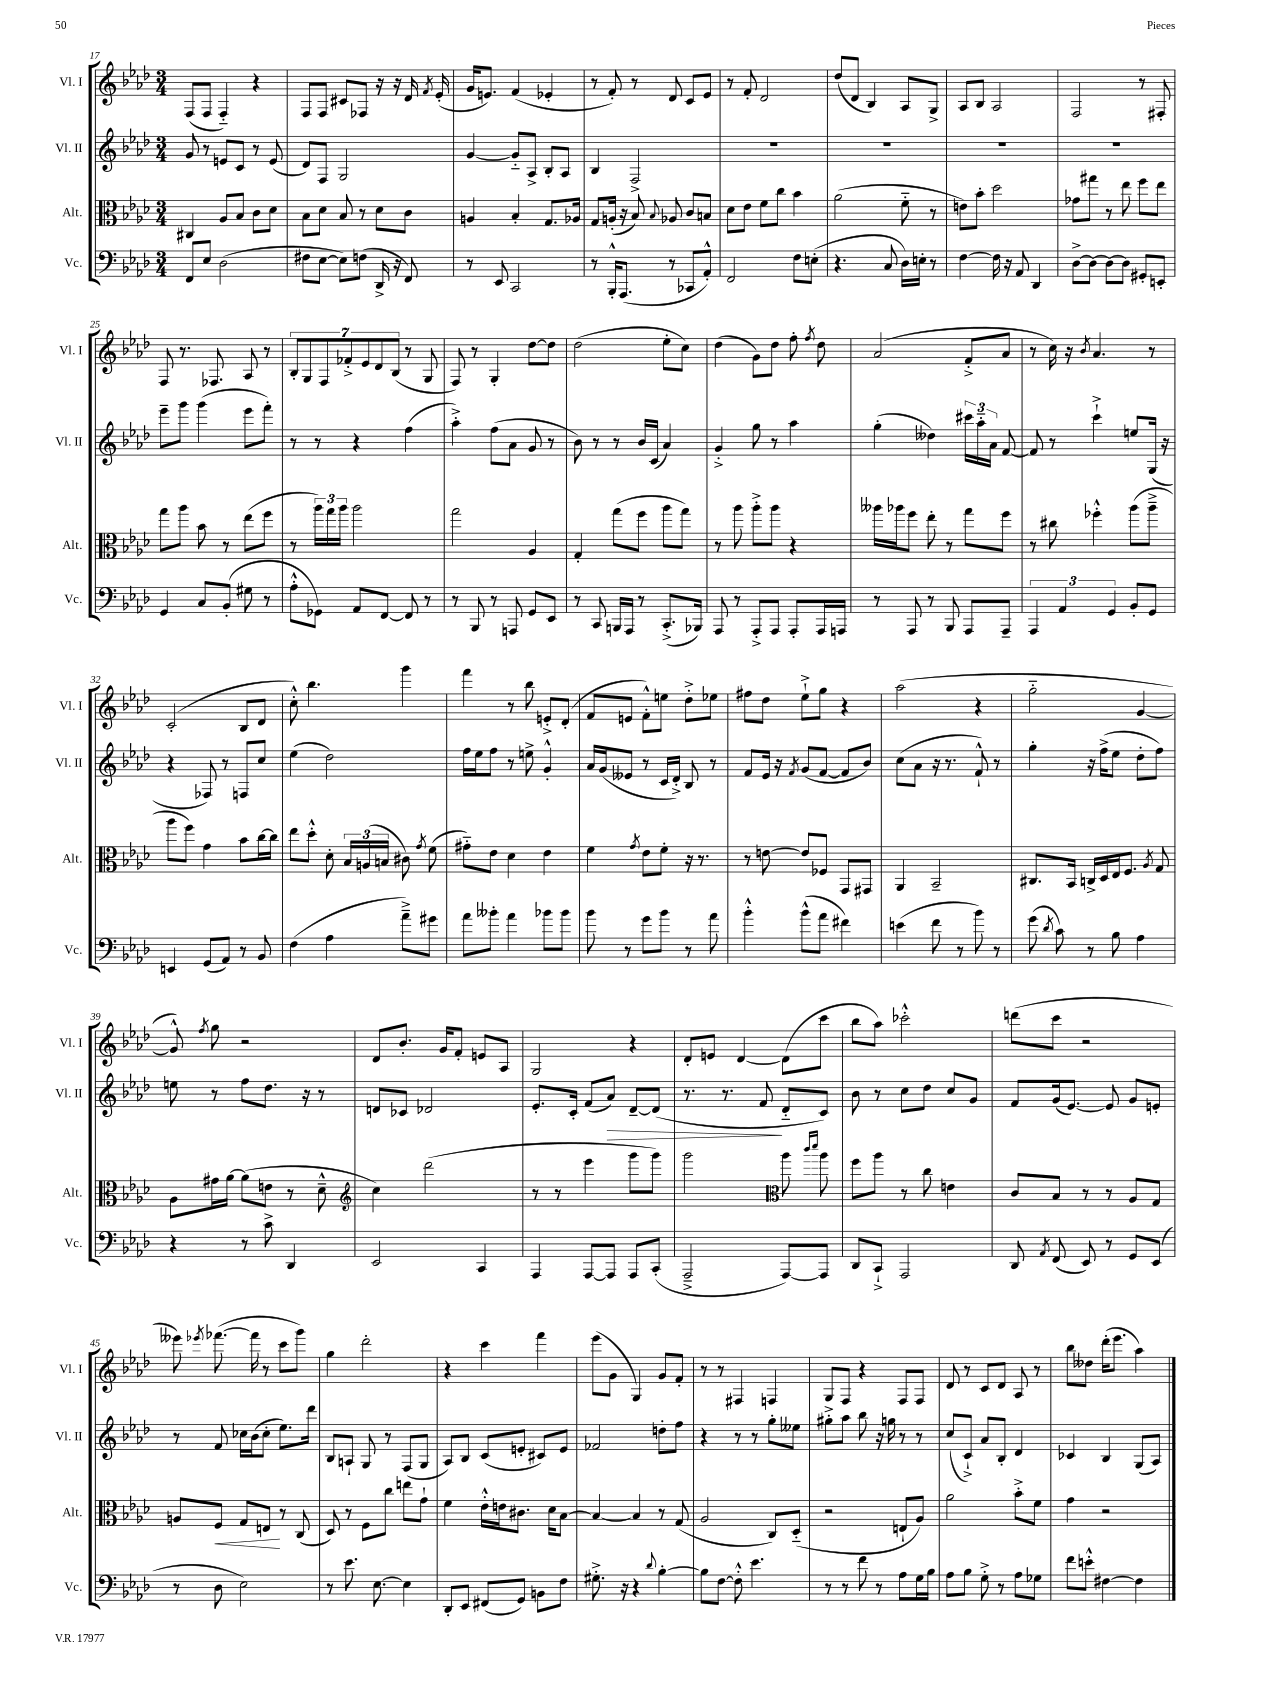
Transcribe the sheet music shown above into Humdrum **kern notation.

**kern	**kern	**dynam	**kern	**dynam	**kern
*part4	*part3	*part3	*part2	*part2	*part1
*staff4	*staff3	*staff3	*staff2	*staff2	*staff1
*I"Vc.	*I"Alt.	*	*I"Vl. II	*	*I"Vl. I
*I'Vc.	*I'Alt.	*	*I'Vl. II	*	*I'Vl. I
*clefF4	*clefC3	*	*clefG2	*	*clefG2
*k[b-e-a-d-]	*k[b-e-a-d-]	*	*k[b-e-a-d-]	*	*k[b-e-a-d-]
*M3/4	*M3/4	*	*M3/4	*	*M3/4
=17	=17	=17	=17	=17	=17
8FF/L	4C#X/	.	8g/	.	(8F/L
8E-/J	.	.	8r	.	8F/J
(2D-\	8A-/L	.	8en/L	.	4F/)
.	8B-/J	.	8c/J	.	.
.	8c\L	.	8r	.	4r
.	8d-\J	.	(8e/	.	.
=18	=18	=18	=18	=18	=18
8F#X\L	8B-\L	.	8d-/L)	.	8F/L
[8E-\J	8d-\J	.	8F/J	.	8F/J
8E-\L])	8B-/	.	2G/	.	8c#X/L
(8Fn\J	8r	.	.	.	8F-X/J
16DD-^/	8d-\L	.	.	.	16r
16r	.	.	.	.	16r
8FF/)	8c\J	.	.	.	16d-/
.	.	.	.	.	8qf/
.	.	.	.	.	(16e-'/
=19	=19	=19	=19	=19	=19
8r	4An/	.	[4g/	.	16g/KL
.	.	.	.	.	8.en/J)
8EE-/	.	.	.	.	.
2CC/	4B-'/	.	8g/L]	.	(4f/
.	.	.	8A-^/J	.	.
.	8.G/L	.	8B-'/L	.	4e-X'/
.	.	.	8A-/J	.	.
.	16A-X/Jk	.	.	.	.
=20	=20	=20	=20	=20	=20
8r	8G/L	.	4B-/	.	8r
16BBB-'^^/KL	(16An'/Jk	.	.	.	8f'/)
(8.AAA-/J	16r	.	.	.	.
.	8B-/)	.	2F^/	.	8r
.	8qqB-/	.	.	.	.
8r	8A-X/	.	.	.	8d-/
8CC-X/L	8c/L	.	.	.	8c/L
8AA-'^^/J)	8Bn/J	.	.	.	8e-/J
=21	=21	=21	=21	=21	=21
2FF/	8d-\L	.	2.r	.	8r
.	8e-\J	.	.	.	8f'/
.	8f\L	.	.	.	2d-/
.	8cc\J	.	.	.	.
8F\L	4b-\	.	.	.	.
(8En'\J	.	.	.	.	.
=22	=22	=22	=22	=22	=22
4.r	(2a-\	.	2.r	.	(8dd-/L
.	.	.	.	.	8d-/J
.	.	.	.	.	4B-/)
8C/	.	.	.	.	.
16D-\LL)	8f\	.	.	.	8A-/L
16En'\JJ	.	.	.	.	.
8r	8r	.	.	.	8G^/J
=23	=23	=23	=23	=23	=23
[4F\	8en\L)	.	2.r	.	8A-/L
.	8b-'\J	.	.	.	8B-/J
16F\]	2dd-\	.	.	.	2A-/
16r	.	.	.	.	.
8AA-/	.	.	.	.	.
4DD-/	.	.	.	.	.
=24	=24	=24	=24	=24	=24
[8D-^\L	8g-X\L	.	2.r	.	2F/
8D-\J_	8gg#X\J	.	.	.	.
8D-\L_	8r	.	.	.	.
8D-\J]	8ee-\	.	.	.	.
8GG#X'/L	8ff\L	.	.	.	8r
8EEn'/J	8ee-\J	.	.	.	8F#X'/
!!LO:LB:g=z
=25	=25	=25	=25	=25	=25
4GG/	8gg\L	.	8eee-~\L	.	8F/
.	8aa-\J	.	8ggg\J	.	8.r
8C/L	8b-\	.	(4ggg\	.	.
.	.	.	.	.	8.F-X/
(8BB-'/J	8r	.	.	.	.
8G#X\	(8ee-\L	.	8eee-\L	.	8A-/
8r	8ff\J	.	8fff'\J)	.	8r
=26	=26	=26	=26	=26	=26
8A-'^^\L	8r	.	8r	.	14B-'/L
.	.	.	.	.	14G/
8GG-X\J)	24aa-\LL)	.	8r	.	.
.	.	.	.	.	14F/
.	24gg\	.	.	.	.
.	24aa-\JJ	.	.	.	.
.	.	.	.	.	14f-X'^/
8AA-/L	2aa-\	.	4r	.	.
.	.	.	.	.	14e-/
.	.	.	.	.	14d-/
[8FF/J	.	.	.	.	.
.	.	.	.	.	(14B-/J
8FF/]	.	.	(4ff\	.	8r
8r	.	.	.	.	8G/
=27	=27	=27	=27	=27	=27
8r	2gg\	.	4aa-'^\)	.	8F/)
8BBB-/	.	.	.	.	8r
8r	.	.	(8ff\L	.	4G'/
8AAAn/	.	.	8a-\J	.	.
8GG/L	4A-/	.	8g/	.	[8dd-\L
8EE-/J	.	.	8r	.	8dd-\J]
=28	=28	=28	=28	=28	=28
8r	4G'/	.	8b-\)	.	(2dd-\
8CC/	.	.	8r	.	.
16BBBn/LL	(8gg\L	.	8r	.	.
16AAA-/JJ	.	.	.	.	.
8r	8ff\J	.	16b-/LL	.	.
.	.	.	(16c/JJ	.	.
(8.CC'^/L	8aa-\L	.	4a-/)	.	8ee-'\L
.	8gg\J)	.	.	.	8cc\J)
16BBB-X/Jk)	.	.	.	.	.
=29	=29	=29	=29	=29	=29
8AAA-/	8r	.	4g'^/	.	(4dd-\
8r	8aa-\	.	.	.	.
8AAA-'^/L	8aa-'^\L	.	8gg\	.	8g\L)
8AAA-/J	8aa-\J	.	8r	.	8dd-\J
8AAA-'/L	4r	.	4aa-\	.	8ff'\
.	.	.	.	.	8qff/
16AAA-/L	.	.	.	.	8dd-\
16AAAn/JJ	.	.	.	.	.
=30	=30	=30	=30	=30	=30
8r	16aa--X\LL	.	(4gg'\	.	(2a-/
.	16aa-X\J	.	.	.	.
8AAA-/	8ff\J	.	.	.	.
8r	8ee-'\	.	4dd--X\)	.	.
8BBB-/	8r	.	.	.	.
8AAA-/L	8gg\L	.	24ccc#X\LL	.	8f'^/L
.	.	.	24aa-\	.	.
.	.	.	24a-\JJ	.	.
8AAA-~/J	8ff\J	.	[8f/	.	8a-/J
=31	=31	=31	=31	=31	=31
6AAA-/	8r	.	8f/]	.	8r
.	8cc#X\	.	8r	.	16cc\)
6AA-/	.	.	.	.	.
.	.	.	.	.	16r
.	.	.	.	.	8qb-/
.	4ff-X'^^\	.	4ccc`^\	.	4.a-/
6GG/	.	.	.	.	.
8BB-'/L	(8aa-\L	.	8een/L	.	.
8GG/J	8aa-~^\J	.	(16G/Jk	.	8r
.	.	.	16r	.	.
!!LO:LB:g=z
=32	=32	=32	=32	=32	=32
4EEn/	8aa-\L	.	4r	.	(2c'/
.	8ff\J)	.	.	.	.
(8GG/L	4g\	.	8F-X/)	.	.
8AA-/J)	.	.	8r	.	.
8r	8b-\L	.	8Fn/L	.	8B-/L
8BB-/	[16cc\L	.	8cc/J	.	8d-/J
.	16cc\JJ]	.	.	.	.
=33	=33	=33	=33	=33	=33
(4F\	8ee-\L	.	(4ee-\	.	8cc'^^\)
.	8dd-'^^\J	.	.	.	4.bb-\
4A-\	8d-'\	.	2dd-\)	.	.
.	24B-/LL	.	.	.	.
.	(24An/	.	.	.	.
.	24Bn/JJ	.	.	.	.
8a-~^\L)	8c#X\)	.	.	.	4ggg\
.	8qg/	.	.	.	.
8g#X\J	(8f\	.	.	.	.
=34	=34	=34	=34	=34	=34
8a-\L	8g#X\L)	.	16ff\LL	.	4fff\
.	.	.	16ee-\J	.	.
8b--X'\J	8e-\J	.	8ff\J	.	.
4a-\	4d-\	.	8r	.	8r
.	.	.	8een^\	.	8bb-\
8b-X\L	4e-\	.	4g'^^/	.	8en'^/L
8b-\J	.	.	.	.	(8d-'/J
=35	=35	=35	=35	=35	=35
8b-\	4f\	.	16a-/LL	.	8f/L
.	.	.	(16g/J	.	.
8r	.	.	8e--X/J	.	8en/J
.	8qg/	.	.	.	.
8g\L	8e-\L	.	8r	.	8f'^^\L)
8b-\J	8f'\J	.	16c/LL	.	8een\J
.	.	.	16d-'^/JJ)	.	.
8r	16r	.	8B-/	.	8dd-'^\L
.	8.r	.	.	.	.
8a-\	.	.	8r	.	8ee-X\J
=36	=36	=36	=36	=36	=36
4b-'^^\	8r	.	8f/L	.	8ff#X\L
.	[8en\	.	16e-/Jk	.	8dd-\J
.	.	.	16r	.	.
.	.	.	8qf/	.	.
(8b-^^\L	8e/L]	.	(8g/L	.	8ee-`^\L
8a-\J	8F-X/J	.	[8f/J	.	8gg\J
4f#X\)	8GG/L	.	8f/L]	.	4r
.	8GG#X/J	.	8b-/J)	.	.
=37	=37	=37	=37	=37	=37
(4en\	4AA-/	.	(8cc\L	.	(2aa-\
.	.	.	8a-\J	.	.
8f\	2BB-~/	.	16r	.	.
.	.	.	8.r	.	.
8r	.	.	.	.	.
8b-\)	.	.	8f`^^/)	.	4r
8r	.	.	8r	.	.
=38	=38	=38	=38	=38	=38
(8g\	8.C#X/L	.	4gg'\	.	2gg\
8qd-/	.	.	.	.	.
8c\)	.	.	.	.	.
.	16BB-/Jk	.	.	.	.
8r	16Cn^/LL	.	16r	.	.
.	16D-/	.	(16ff^\KL	.	.
8B-\	16E-/J	.	8ee-\J	.	.
.	8.F/J	.	.	.	.
4A-\	.	.	8dd-'\L	.	[4g/
.	8qA-/	.	.	.	.
.	8G/	.	8ff\J)	.	.
!!LO:LB:g=z
=39	=39	=39	=39	=39	=39
4r	8A-\L	.	8een\	.	8g^^/])
.	.	.	.	.	8qff/
.	16g#X\L	.	8r	.	8gg\
.	[16a-\JJ	.	.	.	.
8r	(8a-\L]	.	8ff\L	.	2r
8c^\	8en\J	.	8.dd-\J	.	.
4DD-/	8r	.	.	.	.
.	.	.	16r	.	.
.	8d-~^^\	.	8r	.	.
=40	=40	=40	=40	=40	=40
*	*clefG2	*	*	*	*
2EE-/	4cc\)	.	8dn/L	.	8d-/L
.	.	.	8c-X/J	.	8.b-'/J
.	(2ddd-\	.	2d-X/	.	.
.	.	.	.	.	16g/KL
.	.	.	.	.	8f'/J
4CC/	.	.	.	.	8en/L
.	.	.	.	.	8A-/J
=41	=41	=41	=41	=41	=41
4AAA-/	8r	.	8.e-'/L	.	2G/
.	8r	.	.	.	.
.	.	.	16c'/Jk	.	.
[8AAA-/L	4eee-\	.	(8f/L	.	.
!	!	!	!	!LO:HP:b	!
8AAA-/J]	.	.	8a-/J)	>	.
8AAA-/L	8ggg\L	.	[8d-~/L	.	4r
(8CC'/J	8ggg\J)	.	(8d-/J]	.	.
=42	=42	=42	=42	=42	=42
2AAA-~^/	2ggg\	.	8.r	.	8d-'/L
.	.	.	.	.	8en/J
.	.	.	8.r	.	.
.	.	.	.	.	[4d-/
.	.	.	8f/	.	.
*	*clefC3	*	*	*	*
[8AAA-/L)	8aa-\	.	8d-/L	]	(8d-\L]
.	16qqccc/LL	.	.	.	.
.	16qqddd-/JJ	.	.	.	.
8AAA-/J]	8aa-\	.	8c/J)	.	8ccc\J
=43	=43	=43	=43	=43	=43
8DD-/L	8ff\L	.	8b-\	.	8bb-\L
8CC`^/J	8aa-\J	.	8r	.	8aa-\J)
2AAA-/	8r	.	8cc\L	.	2ccc-X'^^\
.	8cc\	.	8dd-\J	.	.
.	4en\	.	8cc/L	.	.
.	.	.	8g/J	.	.
=44	=44	=44	=44	=44	=44
8DD-/	8c/L	.	8f/L	.	(8dddn\L
8qAA-/	.	.	.	.	.
(8FF/	8B-/J	.	(16g/k	.	8ccc\J
.	.	.	[8.e-/J)	.	.
8EE-/)	8r	.	.	.	2r
8r	8r	.	8e-/]	.	.
8GG/L	8A-/L	.	8g/L	.	.
(8EE-/J	8G/J	.	8en'/J	.	.
!!LO:LB:g=z
=45	=45	=45	=45	=45	=45
8r	8An/L	.	8r	.	8eee--X\)
.	.	.	.	.	8qeee-X/
!	!	!LO:HP:b	!	!	!
8D-\	8F/J	<	8f/	.	([8.fff-X\
2E-\)	8G/L	.	16cc-X\LL	.	.
.	.	.	(16b-\J	.	16fff-\]
.	8En/J	.	8cc-'\J	.	8r
.	8r	[	8.ee-\L)	.	8ccc\L
.	(8C/	.	.	.	8ggg\J)
.	.	.	16ddd-\Jk	.	.
=46	=46	=46	=46	=46	=46
8r	8D-/)	.	8B-/L	.	4gg\
8.e-\	8r	.	8An`/J	.	.
.	8F\L	.	8G/	.	2ddd-'\
[8.E-\	.	.	.	.	.
.	8cc\J	.	8r	.	.
4E-\]	8een\L	.	(8F/L	.	.
.	8g`\J	.	8G/J	.	.
=47	=47	=47	=47	=47	=47
8DD-'/L	4f\	.	8A-/L)	.	4r
8EE-/J	.	.	8B-/J	.	.
(8FF#X/L	16e-'^^\LL	.	(8c/L	.	4ccc\
.	16en\J	.	.	.	.
8GG/J)	8.c#X\J	.	8en'/J	.	.
8BBn\L	.	.	8c#X/L)	.	4fff\
.	16d-\KL	.	.	.	.
8F\J	[8B-\J	.	8e/J	.	.
=48	=48	=48	=48	=48	=48
8.G#X'^\	4B-/_	.	2f-X/	.	(8eee-\L
.	.	.	.	.	8g\J
16r	.	.	.	.	.
4r	4B-/]	.	.	.	4G/)
8qqd-/	.	.	.	.	.
[4B-'\	8r	.	8ddn'\L	.	8g/L
.	(8G/	.	8ff\J	.	8f'/J
=49	=49	=49	=49	=49	=49
8B-\L]	2A-/	.	4r	.	8r
[8F\J	.	.	.	.	8r
8F'^^\]	.	.	8r	.	4F#X/
4.e-\	.	.	8r	.	.
.	8C/L)	.	8gg'\L	.	4Fn/
.	(8D-/J	.	8ee--X\J	.	.
=50	=50	=50	=50	=50	=50
8r	2r	.	8gg#X'^\L	.	8G/L
8r	.	.	8aa-\J	.	8F/J
8f\	.	.	8bb-\	.	4r
8r	.	.	16r	.	.
.	.	.	16ggn\	.	.
8A-\L	8En`/L	.	8r	.	8F/L
16G\L	8A-/J)	.	8r	.	8F/J
16B-\JJ	.	.	.	.	.
=51	=51	=51	=51	=51	=51
8A-\L	2a-\	.	(8cc/L	.	8d-/
8B-\J	.	.	8c`^/J)	.	8r
8G'^\	.	.	8a-/L	.	8c/L
8r	.	.	8B-'/J	.	8d-/J
8A-\L	8b-'^\L	.	4d-/	.	8A-/
8G-X\J	8f\J	.	.	.	8r
=52	=52	=52	=52	=52	=52
8f\L	4g\	.	4c-X/	.	8bb-\L
8en'^^\J	.	.	.	.	8dd--X\J
[4F#X\	2r	.	4B-/	.	(16ddd-'\KL
.	.	.	.	.	8.eee-\J
4F#\]	.	.	(8G/L	.	4aa-\)
.	.	.	8A-/J)	.	.
==	==	==	==	==	==
*-	*-	*-	*-	*-	*-
